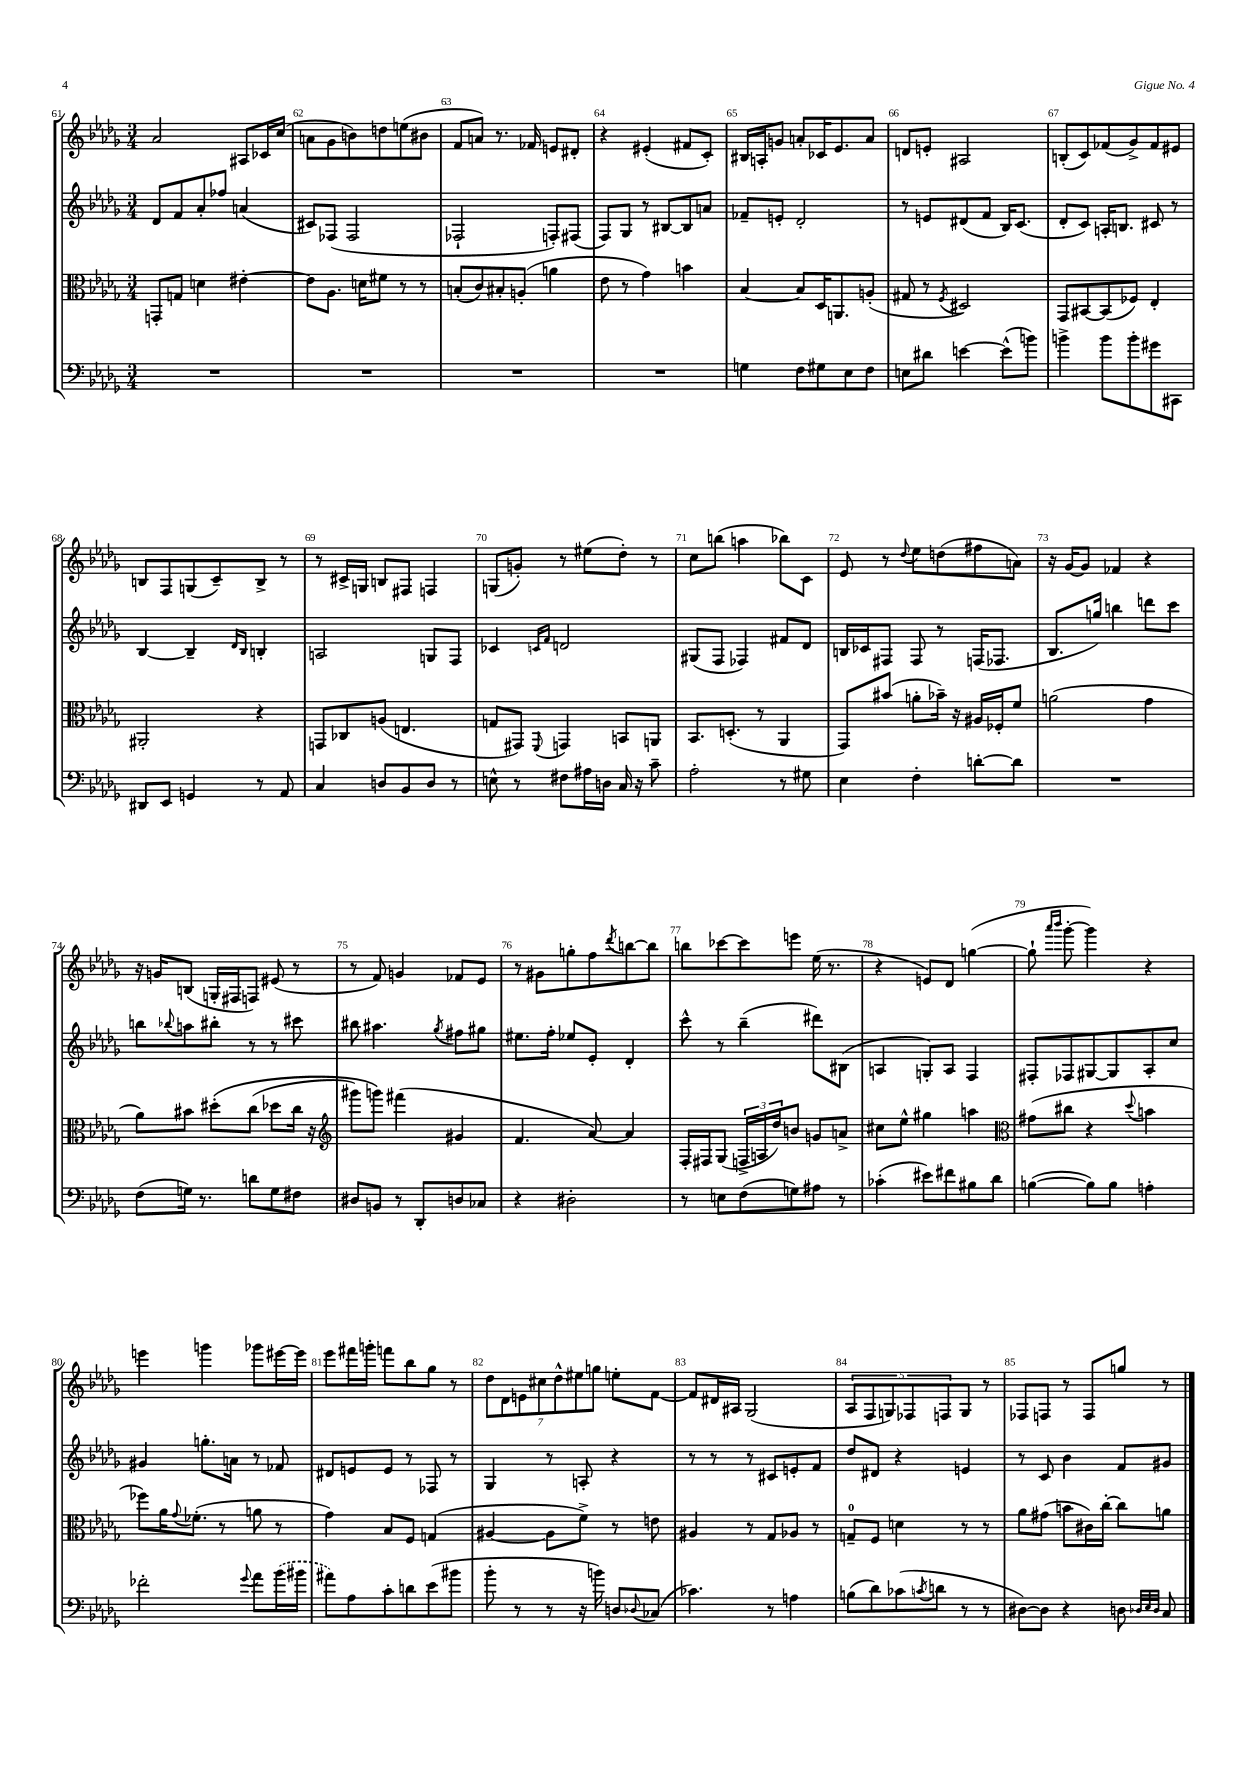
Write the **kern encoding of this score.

**kern	**kern	**kern	**kern
*part4	*part3	*part2	*part1
*staff4	*staff3	*staff2	*staff1
*clefF4	*clefC3	*clefG2	*clefG2
*k[b-e-a-d-g-]	*k[b-e-a-d-g-]	*k[b-e-a-d-g-]	*k[b-e-a-d-g-]
*M3/4	*M3/4	*M3/4	*M3/4
=61	=61	=61	=61
2.r	8GGn'/L	8d-/L	2a-/
.	8Gn/J	8f/	.
.	4dn\	8a-'/	.
.	.	8ff-X/J	.
.	[4e#X'\	(4an/	8A#X/L
.	.	.	16c-X/L
.	.	.	(16cc/JJ
=62	=62	=62	=62
2.r	8e#\L]	8c#X/L)	8an\L
.	8.A-\J	(8F-X/J	8g-\
.	.	2F-/	8bn\)
.	16dn\KL	.	.
.	8f#X\J	.	8ddn\
.	8r	.	(8een\
.	8r	.	8b#X\J
=63	=63	=63	=63
2.r	(8Bn'/L	2F-X`/	8f/L
.	8c/)	.	8an/J)
.	8B#X'/	.	8.r
.	(8An'/J	.	.
.	.	.	16f-X/
.	4an\	8Fn'/L)	8en/L
.	.	(8F#X/J	8d#X'/J
=64	=64	=64	=64
2.r	8e-\	8F/L)	4r
.	8r	8G-/J	.
.	4g-\)	8r	(4e#X'/
.	.	[8B#X/L	.
.	4bn\	8B#/]	8f#X/L
.	.	8an/J	8c'/J)
=65	=65	=65	=65
4Gn\	[4B-/	8f-X~/L	16B#X/LL
.	.	.	16An'/J
.	.	8en'/J	8gn/J
8F\L	8B-/L]	2d-'/	8an'/L
8G#X\	16D-/K	.	16c-X/K
.	8.AAn/	.	8.e-/
8E-\	.	.	.
8F\J	(8An'/J	.	8a/J
=66	=66	=66	=66
8En\L	8G#X/	8r	8dn/L
8d#X\J	8r	8en/L	8en'/J
.	8qF/	.	.
[4en\	2D#X/)	(8d#X/	2A#X/
.	.	8f/J	.
(8e^^\L]	.	16B-/KL)	.
.	.	(8.c/J	.
8bn\J)	.	.	.
=67	=67	=67	=67
4bn^\	8GG-/L	8d-'/L	(8Bn'/L
.	[8BB#X/	8c/J)	8c/)
8b\L	(8BB#/]	16An'/KL	(8f-X/
.	.	8.Bn/J	.
8b'\	8F-X/J)	.	8g-^/)
8g#X\	4E-'/	8c#X/	8f-/
8CC#X\J	.	8r	8e#X/J
!!LO:LB:g=z
=68	=68	=68	=68
8DD#X/L	2AA#X'/	[4B-/	8Bn/L
8EE-/J	.	.	8F/
4GGn/	.	4B-~/]	(8Gn/
.	.	.	8c~/)
.	.	16qqd-/LL	.
.	.	16qqB-/JJ	.
8r	4r	4Bn'/	8B^/J
8AA-/	.	.	8r
=69	=69	=69	=69
4C/	8GGn/L	2An/	8r
.	8C-X/	.	16c#X^/LL
.	.	.	16Gn/JJ
8Dn/L	(8An/J	.	8Bn/L
8BB-/	4.En/	.	8F#X/J
8D/J	.	8Gn/L	4Fn/
8r	.	8F/J	.
=70	=70	=70	=70
8En^^\	8Gn/L	4c-X/	(8Gn/L
8r	8GG#X/J)	.	8gn'/J)
.	.	16qqcn/LL	.
.	8qqFF/	16qqf/JJ	.
8F#X\L	4GGn/	2dn/	8r
16A#X\L	.	.	(8ee#X\L
16Dn\JJ	.	.	.
16C/	8BBn/L	.	8dd-'\J)
16r	.	.	.
8c~\	8AAn/J	.	8r
=71	=71	=71	=71
2A-'\	8.BB-/L	(8G#X/L	8cc\L
.	.	8F/J	(8bbn\J
.	(8.Dn'/J	.	.
.	.	4F-X/)	4aan\
.	8r	.	.
8r	4AA-/	8f#X/L	8bb-X\L)
8G#X\	.	8d-/J	8c\J
=72	=72	=72	=72
4E-\	8GG-/L)	16Bn/LL	8e-/
.	.	16c-X/J	.
.	(8b#X/J	8F#X/J	8r
.	.	.	8qqdd-/
4F'\	8an'\L	8F#/	8ee-\L
.	16b-X~\Jk)	8r	(8ddn\
.	16r	.	.
[8dn'\L	16A#X/LL	(16Fn/KL	8ff#X\
.	16F-X'/J	8.F-X/J	.
8d\J]	8f/J	.	8an\J)
=73	=73	=73	=73
2.r	(2an\	8.B-/L	16r
.	.	.	[16g-/KL
.	.	.	8g-/J]
.	.	16ggn/Jk)	.
.	.	4bbn\	4f-X/
.	4g-\	8dddn\L	4r
.	.	8ccc\J	.
!!LO:LB:g=z
=74	=74	=74	=74
(8F\L	8a-\L)	8bbn\L	16r
.	.	.	16gn/KL
.	.	8qqbb-X/	.
16Gn\Jk)	8b#X\J	8aan\	(8Bn/J
8.r	.	.	.
.	(8dd#X'\L	8bb#X'\J	16Gn'/LL
.	.	.	16F#X/J
8dn\L	(8cc\J	8r	8Fn/J)
8G\	8dd-X\L	8r	(8e#X/
8F#X\J	16cc\Jk	8ccc#X\	8r
.	16r	.	.
=75	=75	=75	=75
*	*clefG2	*	*
8D#X/L	8ggg#X\L)	8bb#X\	8r
8BBn/J	8gggn\J)	4.aa#X\	8f/)
8r	(4fff#X\	.	4gn/
8DD-'/L	.	.	.
.	.	8qgg-/	.
8Dn/	4g#X/	8ff#X\L	8f-X/L
8C-X/J	.	8gg#X\J	8e-/J
=76	=76	=76	=76
4r	4.f/	8.ee#X\L	8r
.	.	.	8g#X\L
.	.	16ff'\Jk	.
2D#X'\	.	8ee-X/L	8ggn'\
.	[8a-/)	8e-'/J	8ff\
.	.	.	8qddd-/
.	4a-/]	4d-'/	[8bbn\
.	.	.	8bb\J]
=77	=77	=77	=77
8r	16F'/LL	8ccc^^\	8bbn\L
.	16F#X/J	.	.
8En\L	(8G-/J	8r	[8ccc-X\
(8F\	24Fn^/LL	(4bb-~\	8ccc-\]
.	24An/	.	.
.	24dd-/J)	.	.
8Gn\)	8bn/J	.	8eeen\J
8A#X\J	8gn/L	8ddd#X\L)	(16ee-\
.	.	.	8.r
8r	8an^/J	(8B#X\J	.
=78	=78	=78	=78
(4c-X'\	8cc#X\L	4An/	4r
.	8ee-^^\J	.	.
8e#X\L)	4gg#X\	8Gn'/L)	8en/L)
8f#X\	.	8A/J	8d-/J
8B#X\	4aan\	4F/	([4ggn\
8d-\J	.	.	.
=79	=79	=79	=79
*	*clefC3	*	*
([4Bn\	(8g#X\L	8F#X'/L	8gg`\]
.	.	.	16qqaaa-/LL
.	.	.	16qqbbb-/JJ
.	8cc#X\J	8F-X/	[8ggg-'\
8B\L])	4r	[8G#X/	4ggg-\])
8B\J	.	8G#/]	.
.	8qqdd-/	.	.
4An'\	4bn\	8A-'/	4r
.	.	8cc/J	.
!!LO:LB:g=z
=80	=80	=80	=80
2f-X'\	8ff-X\L)	4g#X/	4eeen\
.	16a-\K	.	.
.	8qqg-/	.	.
.	(8.f-X'\J	.	.
.	.	8.ggn'\L	4gggn\
.	8r	.	.
.	.	16an\Jk	.
8qqg-/	.	.	.
8a-\L	8an\	8r	8ggg-X\L
(16b-\L	8r	8f-X/	[16eee#X\L
16b#X\JJ	.	.	16eee#\JJ]
=81	=81	=81	=81
8a#X\L)	4g-\)	8d#X/L	8eee-\L
8A-\	.	8en/	16fff#X\L
.	.	.	16gggn'\JJ
8c'\	8B-/L	8e/J	8fffn\L
8dn\	8F/J	8r	8bb-\
(8e-\	(4Gn/	8F-X/	8gg-\J
8b#X\J	.	8r	8r
=82	=82	=82	=82
8b-'\	[4A#X/	4G-/	14dd-\L
.	.	.	14d-\
8r	.	.	.
.	.	.	14en\
.	.	.	14cc#X\
8r	8A#\L]	8r	.
.	.	.	14dd-^^\
.	.	.	14ee#X\
16r	8f^\J)	8An'/	.
.	.	.	14ggn\J
16bn\)	.	.	.
8Dn/L	8r	4r	8een'\L
8qqD-X/	.	.	.
(8C-X/J	8en\	.	[8f\J
=83	=83	=83	=83
4.c-X\)	4A#X/	8r	8f/L]
.	.	8r	16d#X/L
.	.	.	16A#X/JJ
.	8r	8r	(2G-/
8r	8G-/L	8c#X/L	.
4An\	8A-X/J	8en'/	.
.	8r	8f/J	.
=84	=84	=84	=84
(8Bn\L	8Gn~/L	8dd-/L	10A-/L
.	.	.	10F/
8d-\)	8F/J	8d#X/J	.
.	.	.	10Gn/)
(8c-X\	4dn\	4r	.
.	.	.	10F-X/
8qcn/	.	.	.
8dn\J	.	.	.
.	.	.	10Fn/
8r	8r	4en/	8G/J
8r	8r	.	8r
=85	=85	=85	=85
[8D#X\L)	8a-\L	8r	8F-X/L
8D#\J]	(8g#X\J	8c/	8Fn/J
4r	8bn\L	4b-\	8r
.	16c#X\L)	.	8F/L
.	[16cc'\JJ	.	.
8Dn\	8cc\L]	8f/L	8ggn/J
32qqD-X/LLL	.	.	.
32qqE-/	.	.	.
32qqD-/JJJ	.	.	.
8C/	8an\J	8g#X/J	8r
==	==	==	==
*-	*-	*-	*-
